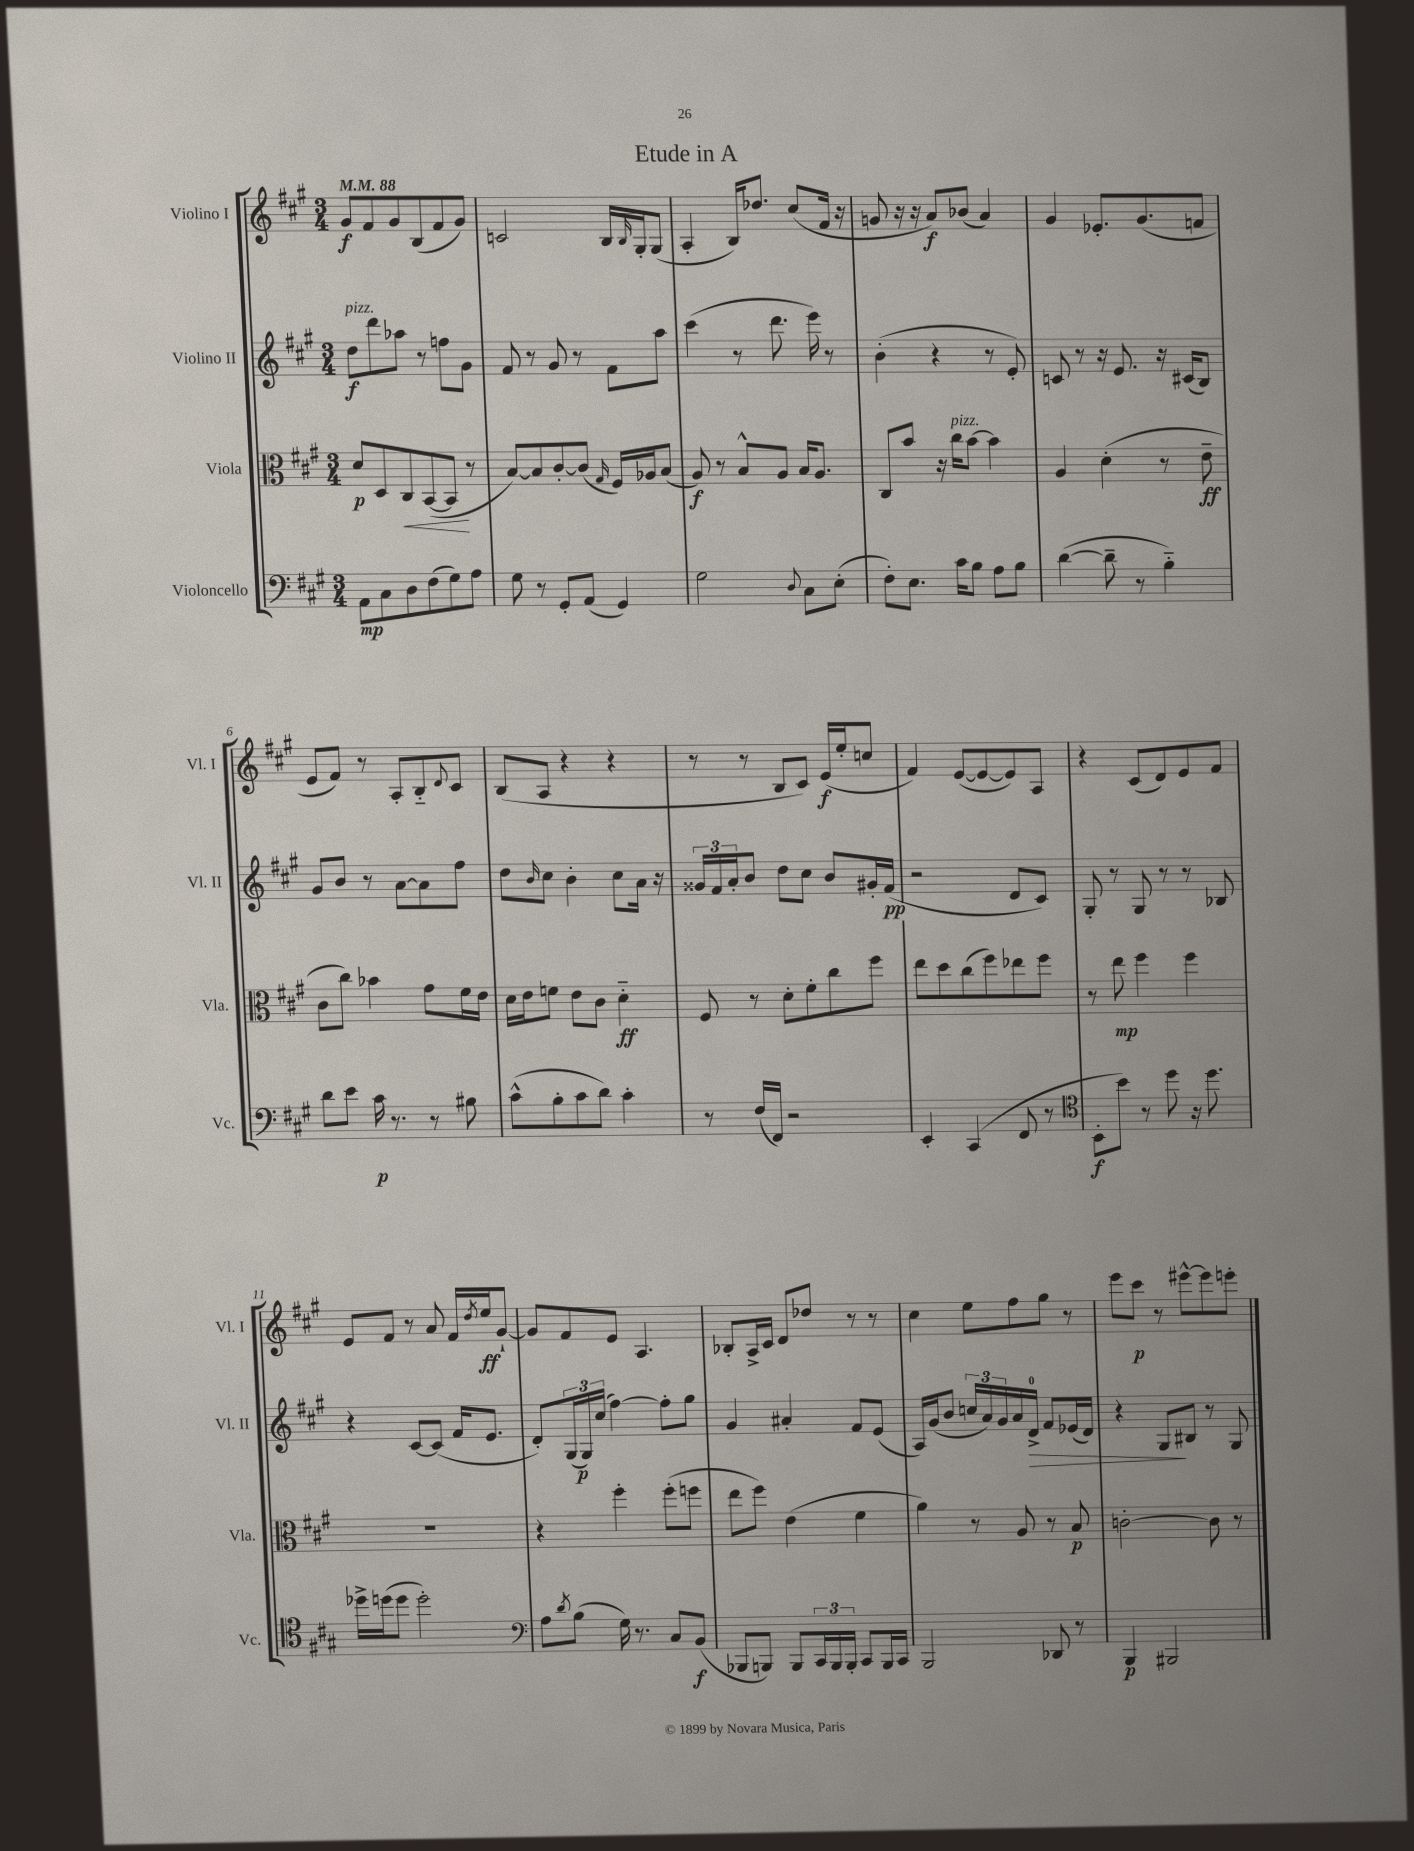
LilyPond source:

\header { title = "Etude in A" }
<<
\new StaffGroup <<
\new Staff = "s0" \with { instrumentName = "Violino I" shortInstrumentName = "Vl. I" } {
    \clef treble \key a \major \numericTimeSignature \time 3/4 \tempo 4 = 88
    gis'8\f fis'8 gis'8 b8( fis'8 gis'8) |
    c'2 b16 \grace { b16 } gis16-. gis8( |
    a4-. b16) des''8. cis''8( fis'16 r16 |
    g'8 r16 r16 a'8\f) bes'8( a'4) |
    gis'4 ees'8.-. gis'8.( f'8 |
    e'8 fis'8) r8 a8-. b8-_ \appoggiatura { d'8 } cis'8 |
    b8( a8 r4 r4 |
    r8 r8 b8 cis'8) e'16\f( e''16-. c''8 |
    fis'4) e'8~( e'8~ e'8) a8 |
    r4 cis'8( d'8) e'8 fis'8 |
    e'8 fis'8 r8 a'8 fis'16 \acciaccatura { d''8 } e''16\ff gis'8~-! |
    gis'8 fis'8 e'8 a4. |
    bes8-. a16-> cis'16 d'8 des''8 r8 r8 |
    cis''4 e''8 fis''8 gis''8 r8 |
    e'''8 cis'''8\p r8 eis'''8~-^ eis'''8 e'''8-. \bar "|." |
}
\new Staff = "s1" \with { instrumentName = "Violino II" shortInstrumentName = "Vl. II" } {
    \clef treble \key a \major \numericTimeSignature \time 3/4
    d''8\f^\markup { \italic "pizz." } d'''8 aes''8 r8 f''8 gis'8 |
    fis'8 r8 gis'8 r8 fis'8 a''8 |
    cis'''4( r8 d'''8. e'''16) r8 |
    b'4-.( r4 r8 e'8-.) |
    c'8 r8 r16 e'8. r16 cis'16( b8) |
    gis'8 b'8 r8 a'8~ a'8 fis''8 |
    d''8 \grace { b'16 } cis''8 b'4-. cis''8 a'16 r16 |
    \tuplet 3/2 { gisis'16 fis'16 a'16-. } b'8 d''8 cis''8 b'8 gis'16-. fis'16\pp( |
    r2 d'8 cis'8) |
    gis8-. r8 gis8 r8 r8 bes8 |
    r4 cis'8~ cis'8( fis'16 e'8. |
    d'8-.) \tuplet 3/2 { gis16( gis16\p) cis''16( } fis''4~) fis''8-. gis''8 |
    gis'4 ais'4-. fis'8 e'8( |
    a16) gis'16( b'8 \tuplet 3/2 { c''16 a'16) gis'16 } a'16 d'16-0->\> fis'8 ees'16( d'16) |
    r4 gis8\! bis8 r8 gis8 \bar "|." |
}
\new Staff = "s2" \with { instrumentName = "Viola" shortInstrumentName = "Vla." } {
    \clef alto \key a \major \numericTimeSignature \time 3/4
    d'8\p d8 cis8\< b,8~( b,8\! r8 |
    b8~) b8 cis'8~-. cis'8( \grace { gis16 } fis16) aes16 b8( |
    a8\f) r8 b8-^ a8 b16 a8. |
    cis8 b'8 r16 cis''16^\markup { \italic "pizz." } b'8~ b'4 |
    a4 d'4-.( r8 e'8--\ff |
    cis'8 cis''8) bes'4 gis'8 fis'16 e'16 |
    d'16 e'16 f'8 e'8 cis'8 d'4-_\ff |
    fis8 r8 d'8-. fis'8-. cis''8 fis''8 |
    e''8 d''8 cis''8( fis''8) ees''8 fis''8 |
    r8 e''8\mp fis''4 fis''4 |
    R2. |
    r4 fis''4-. fis''8-.( f''8 |
    e''8 fis''8) e'4( fis'4 |
    a'4) r8 a8 r8 b8\p |
    c'2~-. c'8 r8 \bar "|." |
}
\new Staff = "s3" \with { instrumentName = "Violoncello" shortInstrumentName = "Vc." } {
    \clef bass \key a \major \numericTimeSignature \time 3/4
    a,8\mp cis8 d8 fis8( gis8) a8 |
    gis8 r8 gis,8-. a,8( gis,4) |
    gis2 \appoggiatura { d8 } cis8 e8-.( |
    fis8-.) e8. cis'16 b8 a8 b8 |
    d'4~( d'8-- r8 b4-_) |
    d'8 e'8 cis'16\p r8. r8 bis8 |
    cis'8-^( b8-. cis'8 d'8) cis'4-. |
    r8 fis16( fis,16) r2 |
    e,4-. cis,4( fis,8 r8 |
    \clef tenor b,8-.\f b'8) r8 d''8 r16 d''8. |
    des''16-> d''16( d''8 d''2-.) |
    \clef bass a8 \acciaccatura { d'8 } b8( gis16) r8. cis8 b,8\f( |
    bes,,8 b,,8) b,,8 \tuplet 3/2 { cis,16 b,,16 b,,16-. } cis,8 b,,16 cis,16 |
    b,,2 des,8 r8 |
    b,,4\p bis,,2 \bar "|." |
}
>>
>>
